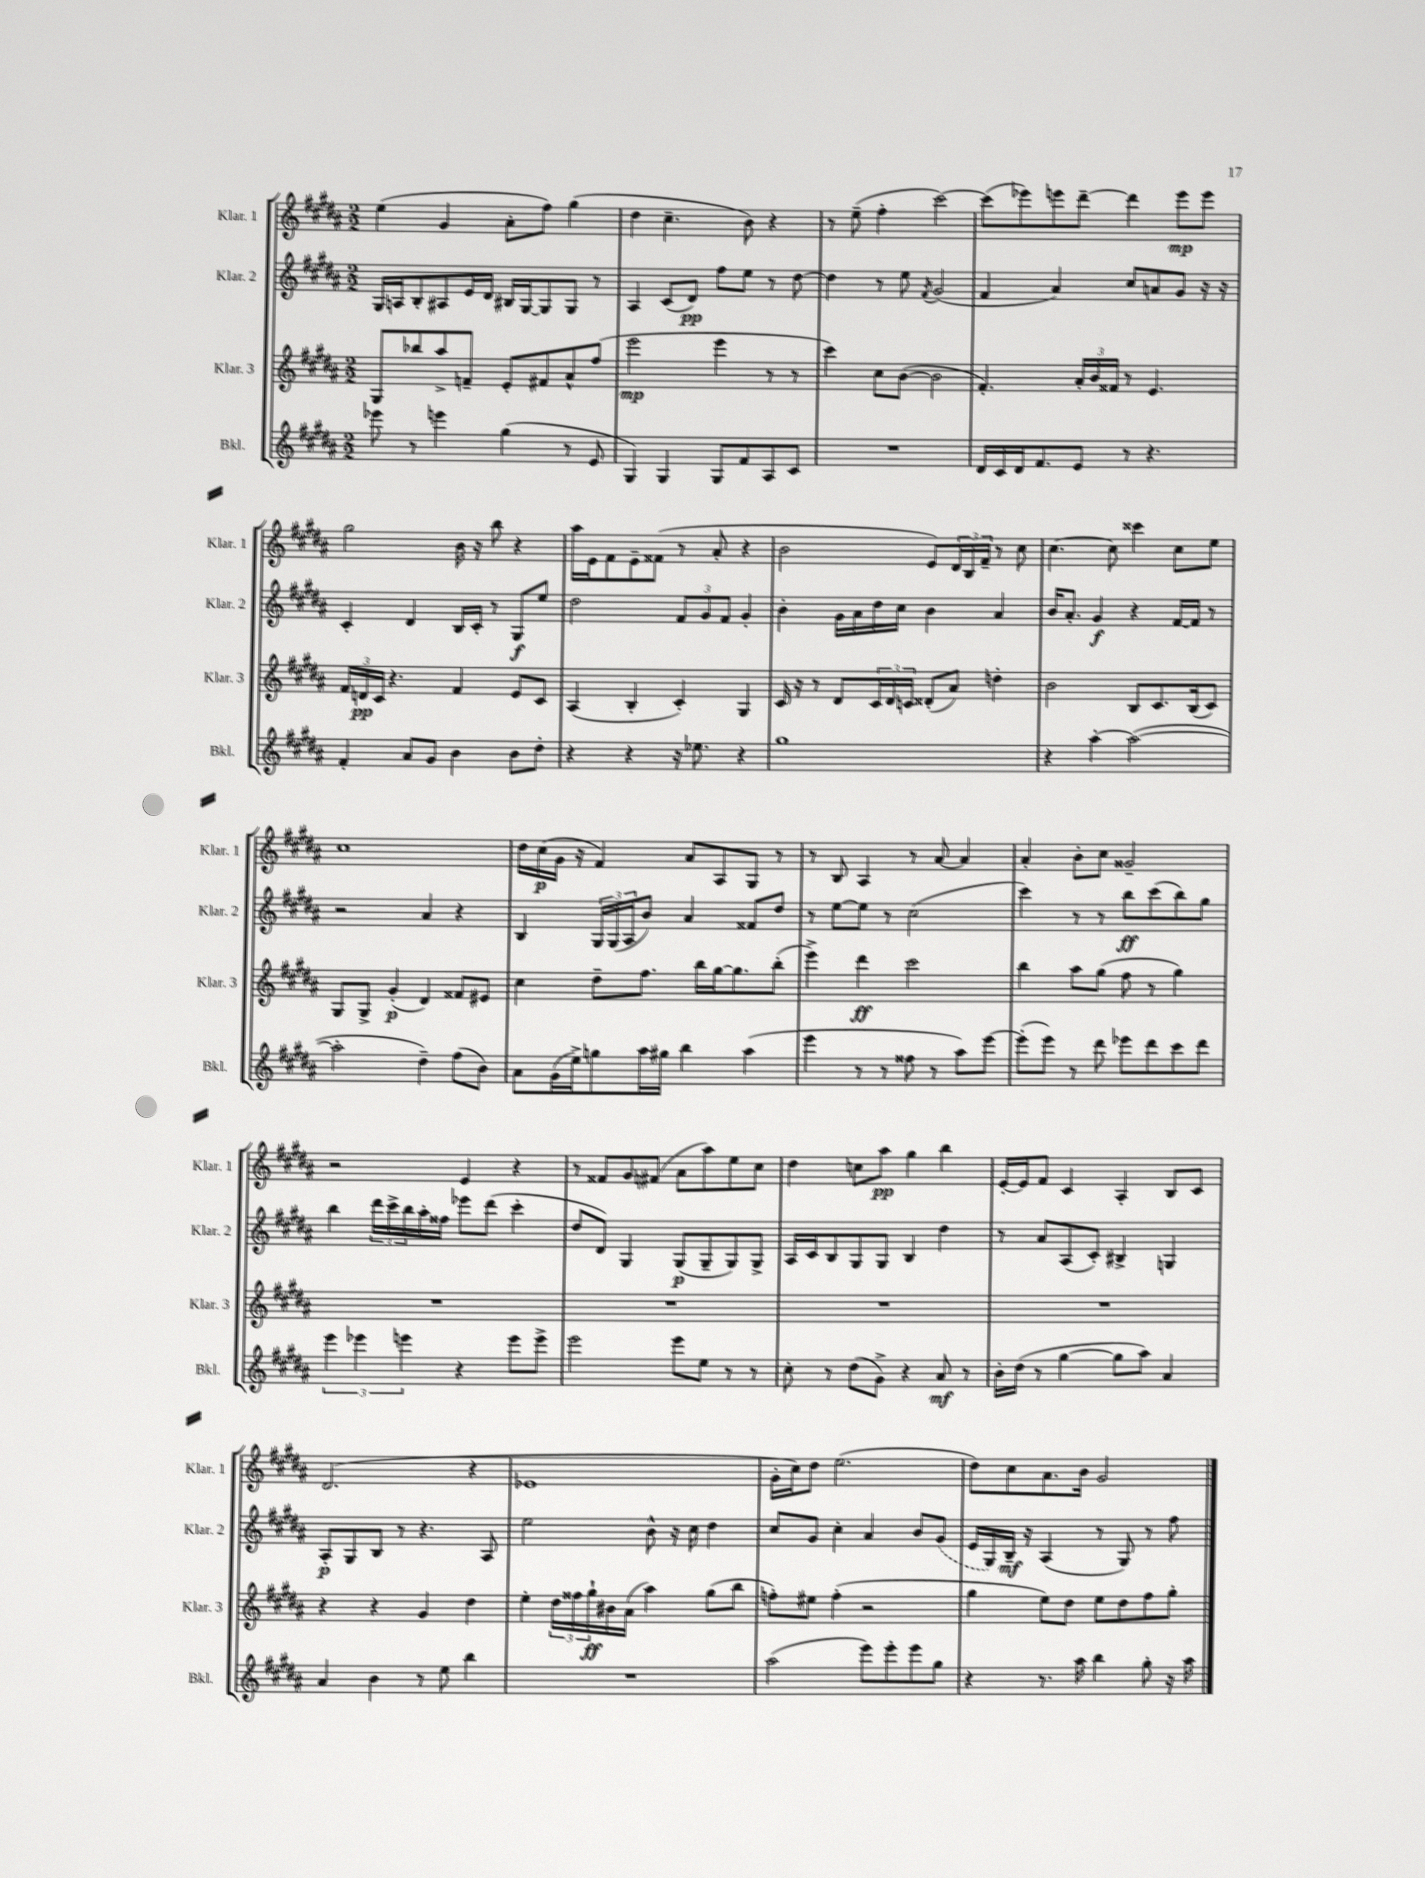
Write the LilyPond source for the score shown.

<<
\new StaffGroup <<
\new Staff = "s0" \with { instrumentName = "Klar. 1" shortInstrumentName = "Klar. 1" } {
    \clef treble \key b \major \numericTimeSignature \time 2/2
    e''4( gis'4 ais'8-. fis''8) gis''4( |
    dis''4 cis''4.-- b'8) r4 |
    r8 e''8--( fis''4-. cis'''2~) |
    cis'''8( ees'''8) e'''8 dis'''8~-- dis'''4 e'''8\mp e'''8 |
    gis''2 b'16 r16 b''8 r4 |
    ais''16 e'16 fis'8 e'8-- fisis'8( r8 ais'8-. r4 |
    b'2 e'8) \tuplet 3/2 { dis'16 b16 fis'16-- } r8 cis''8 |
    cis''4.~ cis''8 cisis'''4 cis''8 e''8 |
    cis''1 |
    dis''16 cis''16\p( gis'16 r16 fis'4) ais'8 ais8 gis8 r8 |
    r8 b8 ais4 r8 ais'8~ ais'4 |
    ais'4-. b'8-. cis''8 gisis'2-- |
    r2 e'4 r4 |
    r8 fisis'8 gis'8 fis'8( ais'8 ais''8) e''8 cis''8 |
    dis''4 c''8 ais''8\pp gis''4 b''4 |
    e'16~-. e'16 fis'8 cis'4 ais4-. b8 cis'8 |
    dis'2.( r4 |
    ees'1 |
    gis'16-. cis''16) dis''8 e''2.( |
    dis''8) cis''8 ais'8. b'16 gis'2 \bar "|." |
}
\new Staff = "s1" \with { instrumentName = "Klar. 2" shortInstrumentName = "Klar. 2" } {
    \clef treble \key b \major \numericTimeSignature \time 2/2
    gis16 a16 b8-. ais8 e'16 dis'16 bis16 gis16~ gis8 gis8 r8 |
    ais4 cis'8( dis'8\pp) fis''8 e''8 r8 dis''8~ |
    dis''4 r8 e''8 \acciaccatura { fis'8 } gis'2( |
    fis'4 ais'4) cis''8 a'8 gis'8 r16 r16 |
    cis'4-. dis'4 b16 cis'16-. r8 gis8\f e''8 |
    dis''2 \tuplet 3/2 { fis'8 gis'8 fis'8 } gis'4-. |
    b'4-. gis'16 ais'16 dis''16 cis''16 b'4 ais'4 |
    b'16 ais'8.-. gis'4\f r4 fis'16~ fis'16 r8 |
    r2 ais'4 r4 |
    b4 \tuplet 3/2 { gis16 gis16( ais16 } b'8) ais'4 fisis'8 dis''8 |
    r8 e''8~ e''8 r8 cis''2( |
    cis'''4) r8 r8 b''8\ff cis'''8( b''8) gis''8 |
    b''4 \tuplet 3/2 { dis'''16 cis'''16-> b''16 } ais''16-. fisis''16 ees'''8 dis'''8( cis'''4-. |
    dis''8 dis'8) gis4 gis8\p( gis8-- gis8) gis8-> |
    ais16 cis'16 b8 gis8 gis8 b4 dis''4 |
    r8 ais'8 ais8( cis'8-.) bis4-> g4 |
    ais8-.\p gis8 b8 r8 r4. ais8 |
    e''2 b'8-^ r16 cis''16 dis''4 |
    cis''8 gis'8 cis''4-. ais'4 b'8 \once \slurDashed gis'8( |
    e'16 gis16) b16--\mf r16 ais4( r8 gis8) r8 fis''8 \bar "|." |
}
\new Staff = "s2" \with { instrumentName = "Klar. 3" shortInstrumentName = "Klar. 3" } {
    \clef treble \key b \major \numericTimeSignature \time 2/2
    gis8 bes''8 ais''8-> f'8-- e'8-. fis'8 ais'8-^ fis''8( |
    e'''2\mp e'''4 r8 r8 |
    cis'''4) cis''8 b'8~( b'2 |
    fis'4.-.) \tuplet 3/2 { ais'16-. b'16 fisis'16 } r8 e'4. |
    \tuplet 3/2 { fis'16 d'16\pp cis'16 } r4. fis'4 e'8 cis'8 |
    ais4( b4-. cis'4-.) gis4 |
    cis'16 r16 r8 dis'8 \tuplet 3/2 { cis'16 dis'16 c'16 } disis'8-.( ais'8) d''4-. |
    b'2 b8 cis'8. b16( cis'8) |
    gis8 gis8-> gis'4-.\p( dis'4) fisis'8 eis'8 |
    cis''4 dis''8-- fis''8. b''16 gis''16~ gis''8. b''8-.( |
    e'''4->) dis'''4\ff cis'''2 |
    b''4 ais''8 gis''8( fis''8 r8 gis''4) |
    R1 |
    R1 |
    R1 |
    R1 |
    r4 r4 gis'4 dis''4 |
    e''4-. \tuplet 3/2 { dis''16 fisis''16 gis''16-!\ff } bis'16 ais'16( ais''4) gis''8( b''8 |
    f''8-.) eis''8 f''4-.( r2 |
    gis''4 e''8) dis''8 e''8 dis''8 fis''8 gis''8-. \bar "|." |
}
\new Staff = "s3" \with { instrumentName = "Bkl." shortInstrumentName = "Bkl." } {
    \clef treble \key b \major \numericTimeSignature \time 2/2
    ees'''8 r8 e'''4 gis''4( r8 e'8 |
    gis4) gis4 gis8 fis'8 ais8 cis'8 |
    R1 |
    dis'16 cis'16 dis'16 fis'8. e'8 r8 r4. |
    fis'4-. ais'8 gis'8 b'4 b'8 dis''8-. |
    r4 r4 r16 ees''8. r4 |
    gis''1 |
    r4 ais''4~-. ais''2~( |
    ais''2-. dis''4--) fis''8( b'8) |
    ais'8 gis'16( e''16->) g''8 ais''16 gis''16 b''4 ais''4( |
    e'''4 r8 r8 fisis''8 r8 ais''8) e'''8~ |
    e'''8-.( e'''8) r8 dis'''8 ees'''8 dis'''8 cis'''8 dis'''8 |
    \tuplet 3/2 { e'''4 ees'''4 e'''4 } r4 e'''8 e'''8-> |
    e'''2 e'''8 e''8 r8 r8 |
    cis''8-. r8 dis''8( gis'8->) r4 ais'8\mf r8 |
    b'16-. dis''16( r8 gis''4~ gis''8 ais''8) ais'4 |
    ais'4 b'4 r8 e''8 b''4 |
    R1 |
    ais''2( e'''8) e'''8-. e'''8 gis''8 |
    r4 r8. ais''16 b''4 gis''8-. r16 ais''16 \bar "|." |
}
>>
>>
\layout { \context { \Score \remove "Bar_number_engraver" } }
